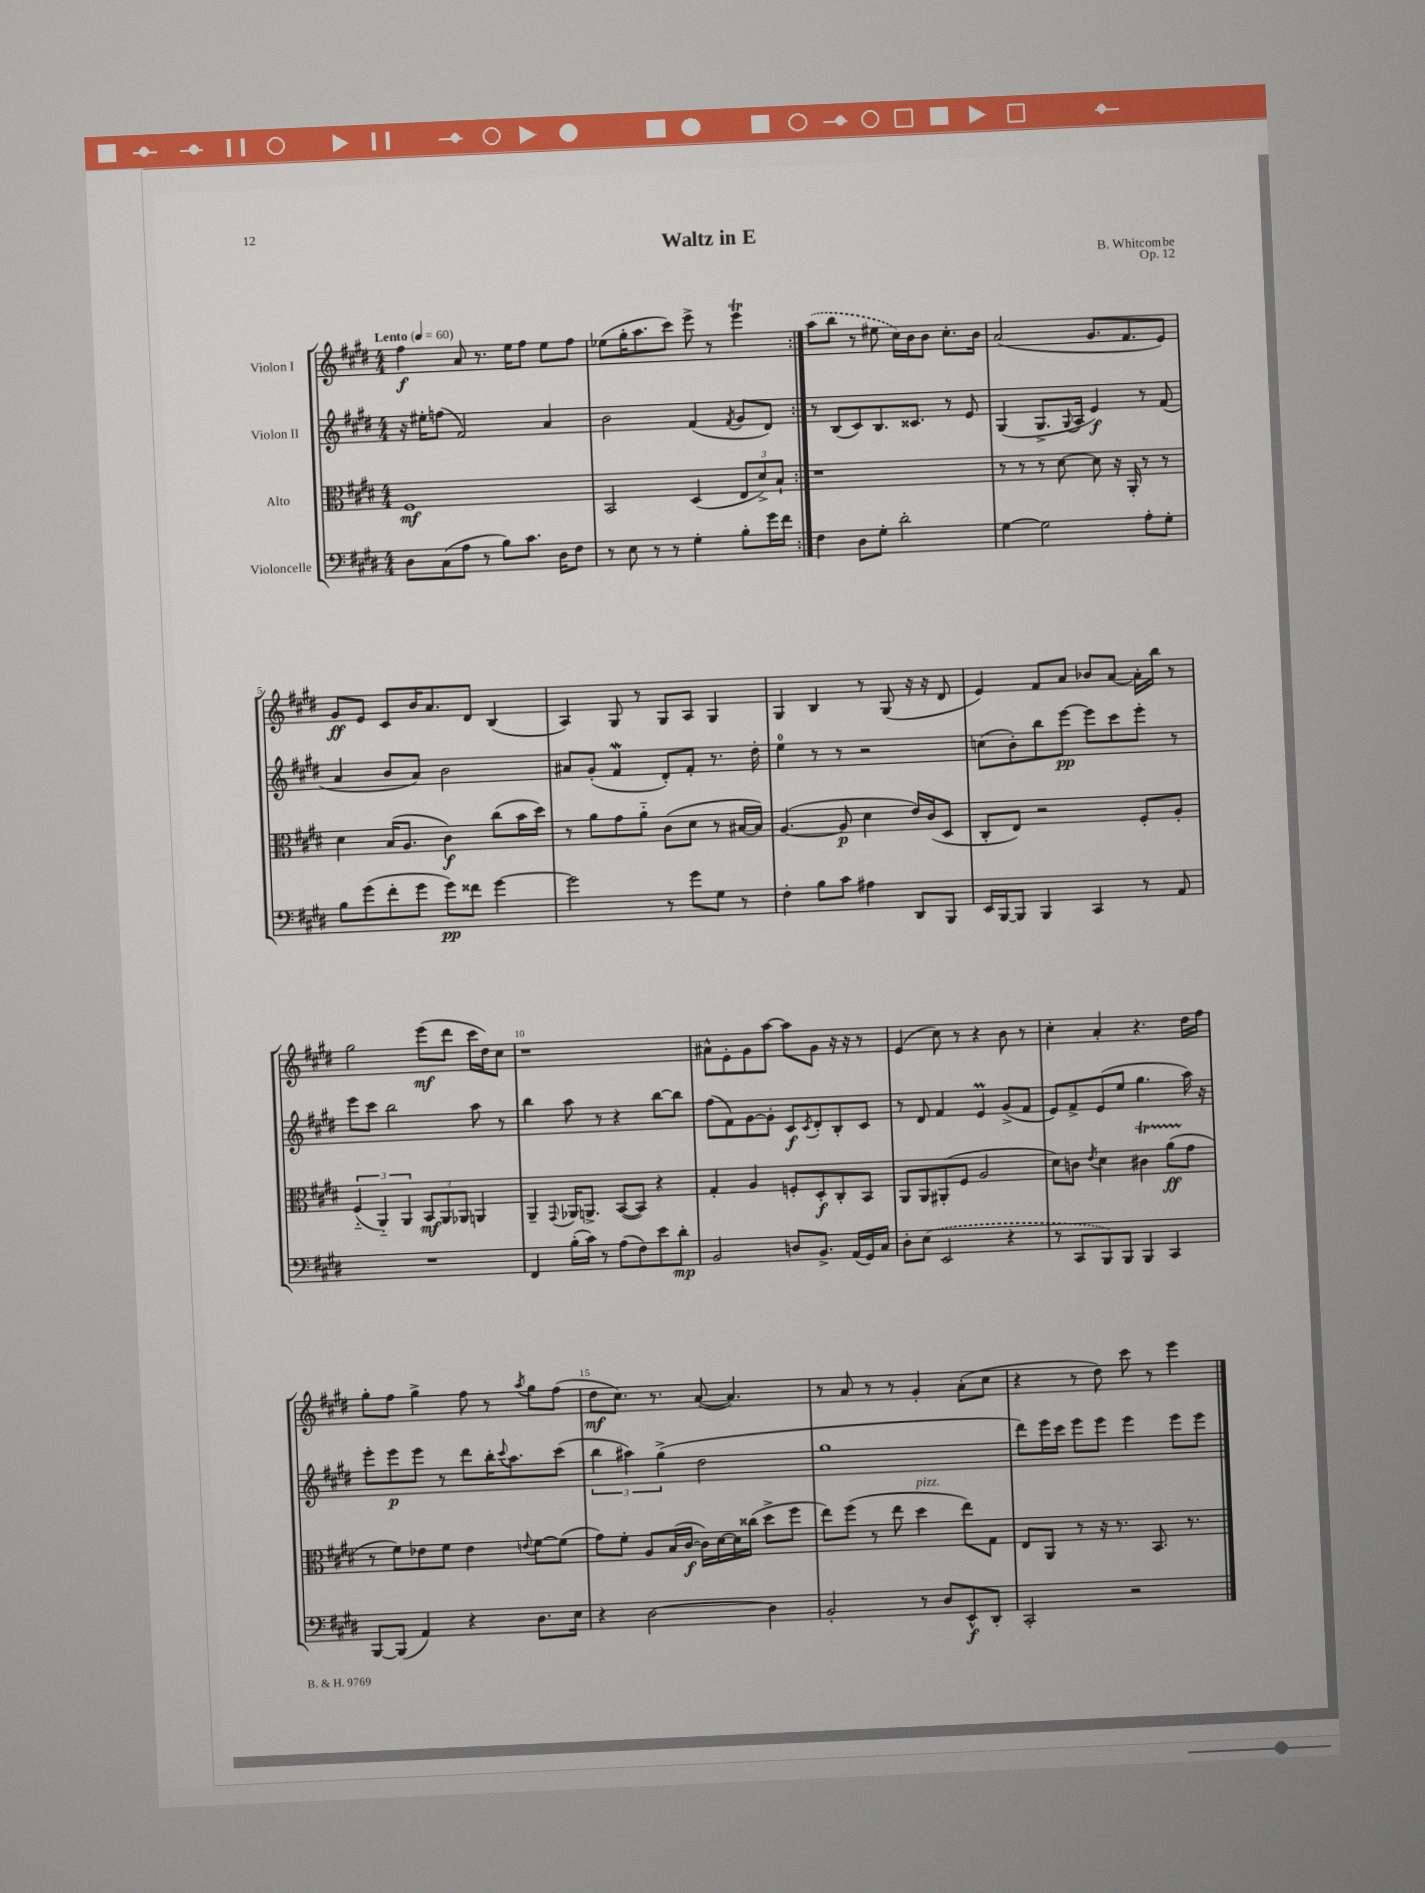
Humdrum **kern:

**kern	**kern	**kern	**kern
*staff4	*staff3	*staff2	*staff1
*clefF4	*clefC3	*clefG2	*clefG2
*k[f#c#g#d#]	*k[f#c#g#d#]	*k[f#c#g#d#]	*k[f#c#g#d#]
*M4/4	*M4/4	*M4/4	*M4/4
*MM60	*MM60	*MM60	*MM60
8D#	1F#	16r	4ff#
.	.	16ee#'	.
(8C#	.	(8ff	.
8A	.	2f#)	8a
8r	.	.	8.r
8B)	.	.	.
.	.	.	16ee
8.c#	.	.	8ff#
.	.	4a	8ee
16D#	.	.	.
8F#	.	.	8ff#
=	=	=	=
8r	2BB	2b	(8ee-
8E	.	.	16gg#'
.	.	.	8.aa
8r	.	.	.
8r	.	.	8ccc#)
4G#'	(4D#	(4f#	8eee^
.	.	.	8r
.	.	8qf#	.
8B'	12E	8g#	4eee
.	12d#^)	.	.
16g#	.	8d#)	.
.	12B`	.	.
16f#	.	.	.
=:|!	=:|!	=:|!	=:|!
4F#	1r	8r	(8aa
.	.	(8B	8bb
8D#	.	8c#)	8r
8G#'	.	8.B	8ee#
2d#'	.	.	16cc#)
.	.	8.c##	16b
.	.	.	8b
.	.	8r	8.cc#'
.	.	8e	.
.	.	.	16b
=	=	=	=
[4G#	8r	(4G#	(2a
.	8r	.	.
2G#]	8r	8.G#^	.
.	[8d#	.	.
.	.	8qqG#	.
.	.	16A	.
.	8d#]	4e)	8.g#
.	16r	.	.
.	16AA'	.	8.f#
8A'	8r	8r	.
8G#'	8r	(8f#	8e)
=	=	=	=
8B	4d#	4a	8g#
(8g#	.	.	8e
8f#'	(16B	8b	8c#
.	8.A	.	.
8g#	.	8a)	16b
.	.	.	8.a
8g#)	4c#)	2b	.
8f##	.	.	8d#
[4g#	(8cc#	.	(4B
.	16b	.	.
.	16dd#)	.	.
=	=	=	=
2g#]	8r	8a#	4A)
.	8a	(8g#'	.
.	8g#	4f#	8G#
.	8a'~	.	8r
8r	(8c#	8d#')	8G#
8g#	8d#	8f#'	8A
8G#	8r	8.r	4G#
8r	[16B#	.	.
.	16B#])	16dd#'	.
=	=	=	=
4F#'	([4.A	4ee	4G#
8B	.	8r	4B
8c#	8A]	8r	.
4A#	4d#	2r	8r
.	.	.	(8G#
8DD#	16e)	.	16r
.	(16c#	.	16r
8BBB	8D#	.	8d#
=	=	=	=
16EE	8C#'	(8cc	4e)
[16BBB	.	.	.
8BBB]	8E)	8b')	.
4BBB	2r	8bb	8f#
.	.	[8eee	8a
4CC#	.	8eee]	8b-
.	.	8ccc#	[8a
8r	8F#'	8eee'	16a']
.	.	.	16bb
8AA	8A'	8r	8r
=	=	=	=
1r	(6F#'~	8eee	2gg#
.	.	8ccc#	.
.	6AA'~)	.	.
.	.	2bb	.
.	6AA	.	.
.	12BB	.	(8eee
.	12AA	.	.
.	.	.	8ddd#
.	12AA-	.	.
.	4AA	8aa	16ccc#
.	.	.	16dd#)
.	.	8r	8cc#
=	=	=	=
4FF#	4AA~	4bb	1r
.	8qqGG#	.	.
(16B'	16AA-	8aa	.
16c#)	8.AA^	.	.
8r	.	8r	.
(8A	([8BB	4r	.
8F#)	8BB])	.	.
8e	4r	[8bb	.
8d#'	.	8bb]	.
=	=	=	=
2BB	4G#'	(8ff#	8a#^^
.	.	8f#)	8e'
.	4A	[8g#	8g#
.	.	8g#']	[8aa
8D	8F'	8c#	8aa]
.	.	8qc#	.
8.BB^	8D#'	8d#'	8g#
.	8C#'	8B'	16r
(16AA	.	.	16r
16GG#)	8BB	8c#	8r
16C#	.	.	.
=	=	=	=
8D#'	8AA	8r	(4e
(8E	8AA	8d#	.
2EE	(8AA#'	4f#	8cc#)
.	8F#	.	8r
.	2A	4e	4r
4r	.	(8g#^	8b
.	.	8f#	8r
=	=	=	=
8r	8d#)	8e)	4cc#'
8CC#	8c	8f#^	.
.	8qe	.	.
8BBB)	4d#	(8e	4a'
8BBB	.	8ee	.
4BBB	4c#	4.gg#	4.r
4CC#	(8a	.	.
.	8g#	16aa)	16dd#
.	.	16r	16ff#
=	=	=	=
[8BBB	8r	8eee'	8gg#'
(8BBB]	8f#)	8eee	8ff#
4AA)	8e-	8eee	4gg#^
.	8f#	8r	.
4r	4e-	8ddd#	8ff#
.	.	16bb'	8r
.	.	8qqccc#	.
.	.	8.aa	.
.	8qqe	.	8qaa
8.D#	[8f#	.	8gg#
.	(8f#]	(8ccc#	(8ff#
16E	.	.	.
=	=	=	=
4r	8g#)	6bb	8dd#
.	8f#'	.	8.cc#)
.	.	6aa#)	.
[2D#	8A	.	.
.	.	.	8.r
.	.	(6gg#^	.
.	(16B	.	.
.	[16c#	.	.
.	16c#])	2dd#	([8a
.	[16d#	.	.
.	16d#]	.	4.a])
.	(16cc##	.	.
4D#]	8dd#^	.	.
.	8ff#	.	.
=	=	=	=
2BB'	8ee)	1gg#	8r
.	(8ff#	.	8a
.	8r	.	8r
.	8ee	.	8r
8r	4dd#	.	4g#'
8D#	.	.	.
8EE^^	8ee)	.	(8a'
8DD#'	8G#	.	8cc#
=	=	=	=
2CC#'	8E	8ddd#)	4r
.	8AA	16eee	.
.	.	16ccc#	.
.	8r	8eee	8r
.	16r	8eee	8dd#)
.	8.r	.	.
2r	.	4eee	8ccc#
.	8.BB	.	8r
.	.	8eee	4eee
.	8.r	.	.
.	.	8eee	.
==	==	==	==
*-	*-	*-	*-
